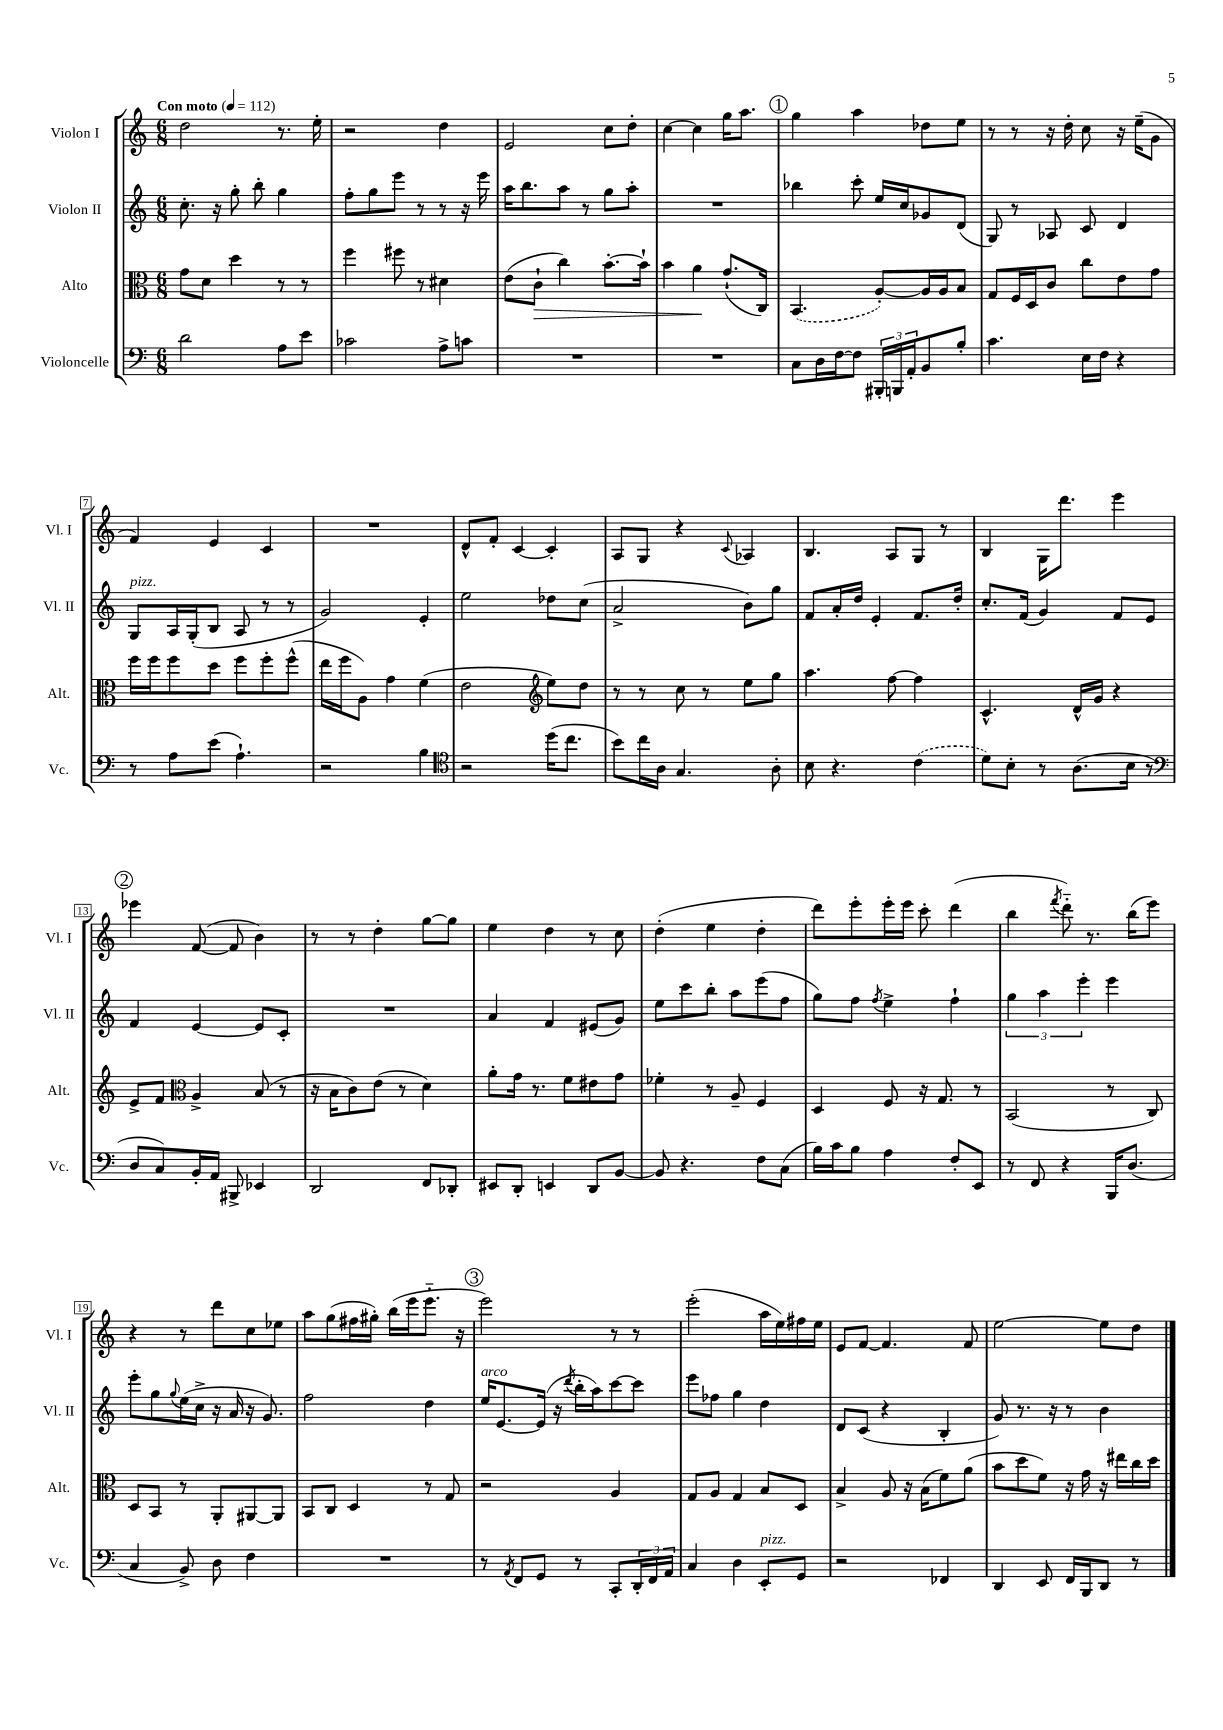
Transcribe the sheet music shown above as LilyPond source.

<<
\new StaffGroup <<
\new Staff = "s0" \with { instrumentName = "Violon I" shortInstrumentName = "Vl. I" } {
    \clef treble \key c \major \numericTimeSignature \time 6/8 \tempo "Con moto" 4 = 112
    d''2 r8. e''16-. |
    r2 d''4 |
    e'2 c''8 d''8-. |
    c''4~ c''4 g''16 a''8. |
    \mark \markup { \circle "1" } g''4 a''4 des''8 e''8 |
    r8 r8 r16 d''16-. c''8 r16 e''16--( g'8 |
    f'4) e'4 c'4 |
    R2. |
    d'8-^ f'8-. c'4~ c'4-. |
    a8 g8 r4 \appoggiatura { c'8 } aes4 |
    b4. a8 g8 r8 |
    b4 g16 d'''8. e'''4 |
    \mark \markup { \circle "2" } ees'''4 f'8~( f'8 b'4) |
    r8 r8 d''4-. g''8~ g''8 |
    e''4 d''4 r8 c''8 |
    d''4-.( e''4 d''4-. |
    d'''8) e'''8-. e'''16-. e'''16 c'''8-. d'''4( |
    b''4 \acciaccatura { f'''8 } d'''8-_) r8. b''16( e'''8) |
    r4 r8 d'''8 c''8 ees''8 |
    a''8 g''8( fis''16 gis''16-.) b''16( e'''16 e'''8.-_ r16 |
    \mark \markup { \circle "3" } e'''2) r8 r8 |
    e'''2-.( a''16 e''16) fis''16 e''16 |
    e'8 f'8~ f'4. f'8 |
    e''2~ e''8 d''8 \bar "|." |
}
\new Staff = "s1" \with { instrumentName = "Violon II" shortInstrumentName = "Vl. II" } {
    \clef treble \key c \major \numericTimeSignature \time 6/8
    c''8.-. r16 g''8-. b''8-. g''4 |
    f''8-. g''8 e'''8 r8 r8 r16 e'''16 |
    a''16 b''8. a''8 r8 g''8 a''8-. |
    R2. |
    \mark \markup { \circle "1" } bes''4 c'''8-. e''16 c''16 ges'8 d'8( |
    g8) r8 aes8 c'8 d'4 |
    g8^\markup { \italic "pizz." } a16 g16-.( b8 a8 r8 r8 |
    g'2) e'4-. |
    e''2 des''8 c''8( |
    a'2-> b'8) g''8 |
    f'8 a'16-. d''16 e'4-. f'8. d''16-. |
    c''8.-. f'16( g'4) f'8 e'8 |
    \mark \markup { \circle "2" } f'4 e'4~ e'8 c'8-. |
    R2. |
    a'4 f'4 eis'8( g'8) |
    e''8 c'''8 b''8-. a''8 e'''8( f''8 |
    g''8) f''8 \acciaccatura { f''8 } e''4-> f''4-! |
    \tuplet 3/2 { g''4 a''4 e'''4-. } e'''4 |
    e'''8-. g''8 \appoggiatura { g''8 } e''16( c''16-> r16 a'16 r16 g'8.) |
    f''2 d''4 |
    \mark \markup { \circle "3" } e''16^\markup { \italic "arco" } e'8.~ e'16( r16 \acciaccatura { d'''8 } b''16-. a''16) c'''8~ c'''8 |
    e'''8 fes''8 g''4 d''4 |
    d'8 c'8( r4 b4-. |
    g'8) r8. r16 r8 b'4 \bar "|." |
}
\new Staff = "s2" \with { instrumentName = "Alto" shortInstrumentName = "Alt." } {
    \clef alto \key c \major \numericTimeSignature \time 6/8
    g'8 d'8 d''4 r8 r8 |
    f''4 fis''8 r8 dis'4 |
    e'8( c'8-!\> c''4) b'8.~-. b'16-! |
    b'4 a'4\! g'8.-!( c16) |
    \mark \markup { \circle "1" } \once \slurDashed b,4.( a8~-.) a16 a16 b8 |
    g8 f16 d16 c'8 c''8 e'8 g'8 |
    f''16 f''16 f''8 d''8 f''8 f''8-. f''8-^( |
    e''16 f''16 a8) g'4 f'4( |
    e'2 \clef treble e''8) d''8 |
    r8 r8 c''8 r8 e''8 g''8 |
    a''4. f''8~ f''4 |
    c'4.-^ d'16-^ g'16 r4 |
    \mark \markup { \circle "2" } e'8-> f'8 \clef alto a4-> b8( r8 |
    r16 b16 c'8) e'8( r8 d'4) |
    a'8-. g'16 r8. f'8 eis'8 g'8 |
    fes'4-. r8 a8-- f4 |
    d4 f8 r16 g8. r8 |
    b,2( r8 c8) |
    d8 b,8 r8 a,8-. ais,8~ ais,8 |
    b,8 c8 d4 r8 g8 |
    \mark \markup { \circle "3" } r2 a4 |
    g8 a8 g4 b8 d8 |
    b4-> a8 r16 b16( f'8) a'8( |
    b'8 d''8 f'8) r16 g'16 r16 eis''16 c''16 d''16 \bar "|." |
}
\new Staff = "s3" \with { instrumentName = "Violoncelle" shortInstrumentName = "Vc." } {
    \clef bass \key c \major \numericTimeSignature \time 6/8
    d'2 a8 e'8 |
    ces'2 a8-> c'8 |
    R2. |
    R2. |
    \mark \markup { \circle "1" } c8 d16 f16~ f8 \tuplet 3/2 { bis,,16-. b,,16 a,16-. } b,8 b8-. |
    c'4. e16 f16 r4 |
    r8 a8 e'8( a4.-!) |
    r2 b4 |
    \clef tenor r2 d''16( c''8. |
    b'8) c''16 a16 g4. a8-. |
    b8 r4. \once \slurDashed c'4( |
    d'8) b8-. r8 a8.( b16 r8 |
    \mark \markup { \circle "2" } \clef bass d8 c8) b,16-. a,16 bis,,8-> ees,4 |
    d,2 f,8 des,8-. |
    eis,8 d,8-. e,4 d,8 b,8~ |
    b,8 r4. f8 c8( |
    b16) c'16 b8 a4 f8-. e,8 |
    r8 f,8 r4 b,,16 d8.( |
    c4 b,8->) d8 f4 |
    R2. |
    \mark \markup { \circle "3" } r8 \acciaccatura { a,8 } f,8 g,8 r8 c,8-. \tuplet 3/2 { d,16-. f,16 a,16 } |
    c4 d4 e,8-.^\markup { \italic "pizz." } g,8 |
    r2 fes,4 |
    d,4 e,8 f,16 b,,16 d,8 r8 \bar "|." |
}
>>
>>
\layout { \context { \Score \override BarNumber.stencil = #(make-stencil-boxer 0.1 0.3 ly:text-interface::print) } }
